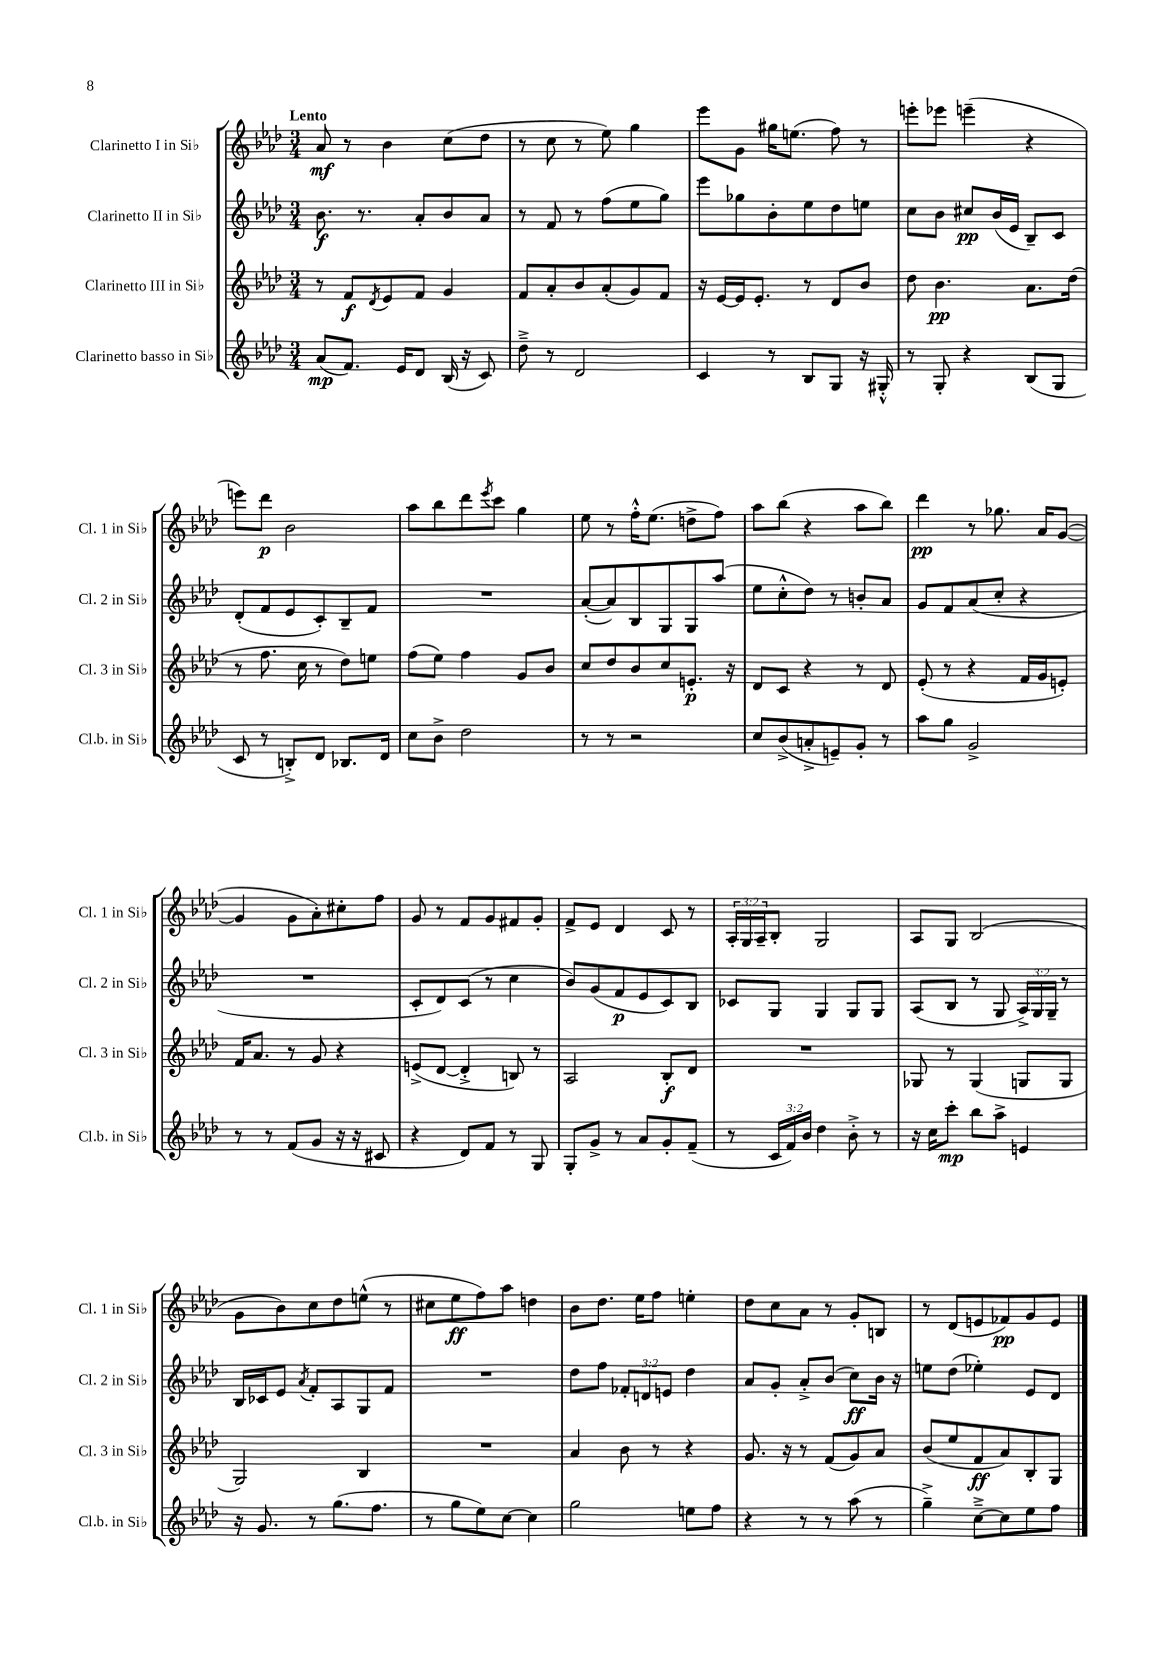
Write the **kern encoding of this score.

**kern	**dynam	**kern	**dynam	**kern	**dynam	**kern	**dynam
*part4	*part4	*part3	*part3	*part2	*part2	*part1	*part1
*staff4	*staff4	*staff3	*staff3	*staff2	*staff2	*staff1	*staff1
*I"Clarinetto basso in Si♭	*	*I"Clarinetto III in Si♭	*	*I"Clarinetto II in Si♭	*	*I"Clarinetto I in Si♭	*
*I'Cl.b. in Si♭	*	*I'Cl. 3 in Si♭	*	*I'Cl. 2 in Si♭	*	*I'Cl. 1 in Si♭	*
*clefG2	*	*clefG2	*	*clefG2	*	*clefG2	*
*k[b-e-a-d-]	*	*k[b-e-a-d-]	*	*k[b-e-a-d-]	*	*k[b-e-a-d-]	*
*M3/4	*	*M3/4	*	*M3/4	*	*M3/4	*
=1	=1	=1	=1	=1	=1	=1	=1
!	!	!	!	!	!	!LO:TX:a:B:t=Lento	!
(8a-/L	mp	8r	.	8.b-\	f	8a-/	mf
8.f/J)	.	8f/L	f	.	.	8r	.
.	.	.	.	8.r	.	.	.
.	.	8qd-/	.	.	.	.	.
.	.	8e-/	.	.	.	4b-\	.
16e-/KL	.	.	.	.	.	.	.
8d-/J	.	8f/J	.	8a-'/L	.	.	.
(16B-/	.	4g/	.	8b-/	.	(8cc\L	.
16r	.	.	.	.	.	.	.
8c/)	.	.	.	8a-/J	.	8dd-\J	.
=2	=2	=2	=2	=2	=2	=2	=2
8dd-~^\	.	8f/L	.	8r	.	8r	.
8r	.	8a-'/	.	8f/	.	8cc\	.
2d-/	.	8b-/	.	8r	.	8r	.
.	.	(8a-'/	.	(8ff\L	.	8ee-\)	.
.	.	8g/)	.	8ee-\	.	4gg\	.
.	.	8f/J	.	8gg\J)	.	.	.
=3	=3	=3	=3	=3	=3	=3	=3
4c/	.	16r	.	8eee-\L	.	8eee-\L	.
.	.	[16e-/LL	.	.	.	.	.
.	.	16e-/J]	.	8gg-X\	.	8g\J	.
.	.	8.e-'/J	.	.	.	.	.
8r	.	.	.	8b-'\	.	16gg#X\KL	.
.	.	.	.	.	.	(8.een\J	.
8B-/L	.	8r	.	8ee-\	.	.	.
8G/J	.	8d-/L	.	8dd-\	.	8ff\)	.
16r	.	8b-/J	.	8een\J	.	8r	.
16G#X'^^/	.	.	.	.	.	.	.
=4	=4	=4	=4	=4	=4	=4	=4
8r	.	8dd-\	.	8cc\L	.	8eeen'\L	.
8G'/	.	4.b-\	pp	8b-\J	.	8eee-X\J	.
4r	.	.	.	8cc#X/L	pp	(4eeen~\	.
.	.	.	.	(16b-/L	.	.	.
.	.	.	.	16e-/JJ	.	.	.
(8B-/L	.	8.a-\L	.	8B-~/L)	.	4r	.
8G/J	.	.	.	8c/J	.	.	.
.	.	(16dd-\Jk	.	.	.	.	.
!!LO:LB:g=z
=5	=5	=5	=5	=5	=5	=5	=5
8c/	.	8r	.	(8d-'/L	.	8eeen\L)	.
8r	.	8.ff\	.	8f/	.	8ddd-\J	p
8Bn'^/L)	.	.	.	8e-/	.	2b-\	.
.	.	16cc\	.	.	.	.	.
8d-/J	.	8r	.	8c'/)	.	.	.
8.B-X/L	.	8dd-\L)	.	8B-~/	.	.	.
.	.	8een\J	.	8f/J	.	.	.
16d-/Jk	.	.	.	.	.	.	.
=6	=6	=6	=6	=6	=6	=6	=6
8cc\L	.	(8ff\L	.	2.r	.	8aa-\L	.
8b-^\J	.	8ee-\J)	.	.	.	8bb-\	.
2dd-\	.	4ff\	.	.	.	8ddd-\	.
.	.	.	.	.	.	8qeee-/	.
.	.	.	.	.	.	8ccc\J	.
.	.	8g/L	.	.	.	4gg\	.
.	.	8b-/J	.	.	.	.	.
=7	=7	=7	=7	=7	=7	=7	=7
8r	.	8cc/L	.	([8a-'/L	.	8ee-\	.
8r	.	8dd-/	.	8a-/])	.	8r	.
2r	.	8b-/	.	8B-/	.	16ff'^^\KL	.
.	.	.	.	.	.	(8.ee-\J	.
.	.	8cc/	.	8G/	.	.	.
.	.	8.en'/J	p	8G/	.	8ddn^\L	.
.	.	.	.	(8aa-/J	.	8ff\J)	.
.	.	16r	.	.	.	.	.
=8	=8	=8	=8	=8	=8	=8	=8
8cc/L	.	8d-/L	.	8ee-\L	.	8aa-\L	.
(8b-^/	.	8c/J	.	8cc'^^\	.	(8bb-\J	.
8an'^/	.	4r	.	8dd-\J)	.	4r	.
8en~/)	.	.	.	8r	.	.	.
8g'/J	.	8r	.	8bn'/L	.	8aa-\L	.
8r	.	8d-/	.	8a-/J	.	8bb-\J)	.
=9	=9	=9	=9	=9	=9	=9	=9
8aa-\L	.	(8e-'/	.	8g/L	.	4ddd-\	pp
8gg\J	.	8r	.	8f/	.	.	.
2g^/	.	4r	.	(8a-/	.	8r	.
.	.	.	.	8cc'/J	.	8.gg-X\	.
.	.	16f/LL	.	4r	.	.	.
.	.	16g/J	.	.	.	16a-/KL	.
.	.	8en'/J)	.	.	.	([8g/J	.
!!LO:LB:g=z
=10	=10	=10	=10	=10	=10	=10	=10
8r	.	16f/KL	.	2.r	.	4g/]	.
.	.	8.a-/J	.	.	.	.	.
8r	.	.	.	.	.	.	.
(8f/L	.	8r	.	.	.	8g\L	.
8g/J	.	8g/	.	.	.	8a-'\)	.
16r	.	4r	.	.	.	8cc#X'\	.
16r	.	.	.	.	.	.	.
8c#X/	.	.	.	.	.	8ff\J	.
=11	=11	=11	=11	=11	=11	=11	=11
4r	.	(8en^/L	.	8c'/L	.	8g/	.
.	.	[8d-/J	.	8d-/)	.	8r	.
8d-/L)	.	4d-'^/]	.	(8c/J	.	8f/L	.
8f/J	.	.	.	8r	.	8g/	.
8r	.	8Bn/)	.	4cc\	.	8f#X/	.
8G/	.	8r	.	.	.	8g'/J	.
=12	=12	=12	=12	=12	=12	=12	=12
8G'/L	.	2A-/	.	8b-/L)	.	8f^/L	.
8g^/J	.	.	.	(8g/	.	8e-/J	.
8r	.	.	.	8f/	p	4d-/	.
8a-/L	.	.	.	8e-/	.	.	.
8g'/	.	8B-'/L	f	8c/)	.	8c/	.
(8f~/J	.	8d-/J	.	8B-/J	.	8r	.
=13	=13	=13	=13	=13	=13	=13	=13
8r	.	2.r	.	8c-X/L	.	24A-'/LL	.
.	.	.	.	.	.	24G/	.
.	.	.	.	.	.	24A-~/J	.
24c/LL	.	.	.	8G/J	.	8B-'/J	.
24f/)	.	.	.	.	.	.	.
24b-/JJ	.	.	.	.	.	.	.
4dd-\	.	.	.	4G/	.	2G/	.
8b-'^\	.	.	.	8G/L	.	.	.
8r	.	.	.	8G/J	.	.	.
=14	=14	=14	=14	=14	=14	=14	=14
16r	.	8G-X/	.	(8A-/L	.	8A-/L	.
16cc\KL	.	.	.	.	.	.	.
8ccc'\J	mp	8r	.	8B-/J	.	8G/J	.
8bb-\L	.	(4G-/	.	8r	.	(2B-/	.
8aa-^\J	.	.	.	8G/	.	.	.
4en/	.	8Gn/L	.	24A-^/LL)	.	.	.
.	.	.	.	24G/	.	.	.
.	.	.	.	24G~/JJ	.	.	.
.	.	8G/J	.	8r	.	.	.
!!LO:LB:g=z
=15	=15	=15	=15	=15	=15	=15	=15
16r	.	2G/)	.	16B-/LL	.	8g\L	.
8.g/	.	.	.	16c-X/J	.	.	.
.	.	.	.	8e-/J	.	8b-\)	.
.	.	.	.	8qa-/	.	.	.
8r	.	.	.	8f'/L	.	8cc\	.
(8.gg\L	.	.	.	8A-/	.	8dd-\	.
.	.	4B-/	.	8G/	.	(8een^^\J	.
8.ff\J	.	.	.	.	.	.	.
.	.	.	.	8f/J	.	8r	.
=16	=16	=16	=16	=16	=16	=16	=16
8r	.	2.r	.	2.r	.	8cc#X\L	.
8gg\L	.	.	.	.	.	8ee-\	ff
8ee-\)	.	.	.	.	.	8ff\)	.
[8cc\J	.	.	.	.	.	8aa-\J	.
4cc\]	.	.	.	.	.	4ddn\	.
=17	=17	=17	=17	=17	=17	=17	=17
2gg\	.	4a-/	.	8dd-\L	.	8b-\L	.
.	.	.	.	8ff\J	.	8.dd-\J	.
.	.	8b-\	.	12f-X'/L	.	.	.
.	.	.	.	.	.	16ee-\KL	.
.	.	.	.	12dn/	.	.	.
.	.	8r	.	.	.	8ff\J	.
.	.	.	.	12en/J	.	.	.
8een\L	.	4r	.	4dd-\	.	4een'\	.
8ff\J	.	.	.	.	.	.	.
=18	=18	=18	=18	=18	=18	=18	=18
4r	.	8.g/	.	8a-/L	.	8dd-\L	.
.	.	.	.	8g'/J	.	8cc\	.
.	.	16r	.	.	.	.	.
8r	.	8r	.	8a-'^/L	.	8a-\J	.
8r	.	(8f/L	.	(8b-/J	.	8r	.
(8aa-\	.	8g/)	.	8cc\L)	ff	8g'/L	.
8r	.	8a-/J	.	16b-\Jk	.	8Bn/J	.
.	.	.	.	16r	.	.	.
=19	=19	=19	=19	=19	=19	=19	=19
4gg~^\)	.	(8b-/L	.	8een\L	.	8r	.
.	.	8ee-/	.	(8dd-\J	.	(8d-/L	.
[8cc~^\L	.	8f/	ff	4ee-X'\)	.	8en/	.
8cc\]	.	8a-/)	.	.	.	8f-X/)	pp
8ee-\	.	8B-'/	.	8e-/L	.	8g/	.
8ff\J	.	8G/J	.	8d-/J	.	8e/J	.
==	==	==	==	==	==	==	==
*-	*-	*-	*-	*-	*-	*-	*-
